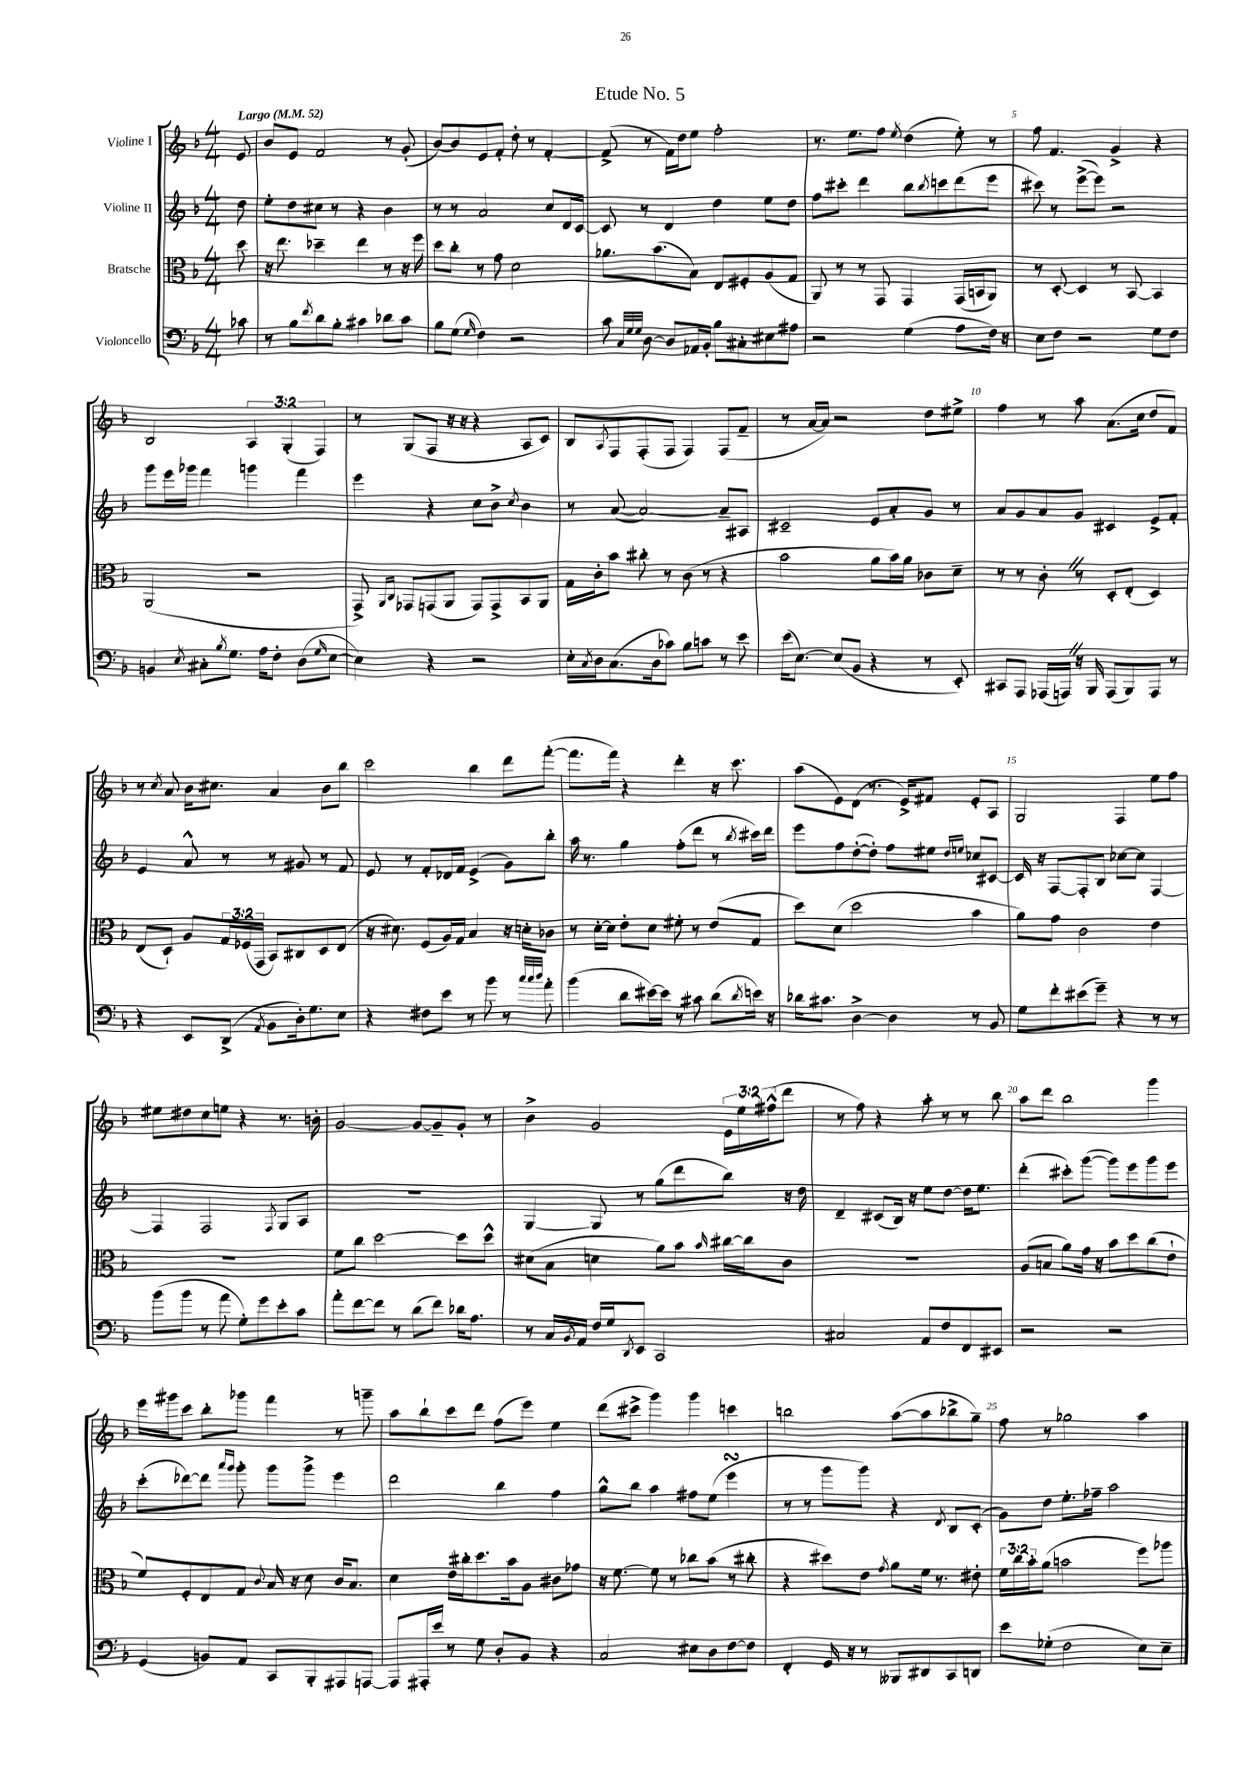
\header { title = "Etude No. 5" }
<<
\new StaffGroup <<
\new Staff = "s0" \with { instrumentName = "Violine I" } {
    \clef treble \key f \major \numericTimeSignature \time 4/4 \override Staff.TupletNumber.text = #tuplet-number::calc-fraction-text \partial 8 \tempo "Largo" 4 = 52
    e'8 |
    bes'8 e'8 f'2 r8 g'8-.( |
    bes'8~) bes'8 e'8 f'8-. d''8-. r8 f'4~-. |
    f'8->( r8 f'16) d''16 e''8 f''2-. |
    r8. e''8. f''8 \acciaccatura { e''8 } d''4( e''8-.) r8 |
    f''8 f'4. g'4-> r4 |
    bes2 \tuplet 3/2 { a4 g4-.( f4) } |
    r8 g8( f8 r16 r16 r4 a8 c'8) |
    bes8 \acciaccatura { a8 } f8 f8-.( f8 f4) f8( f'8-- |
    r8 a'16~ a'16) r2 d''8 eis''8-> |
    f''4 r8 a''8 a'8.( c''16 d''8 f'8) |
    r8 \acciaccatura { c''8 } a'8 bes'16 cis''8. a'4 bes'8 bes''8 |
    c'''2 bes''4 d'''8 f'''8~-.( |
    f'''8. f'''16) r4 d'''4-. r16 c'''8. |
    a''8( e'8) d'8( r8. e'16->) fis'8 e'8-. a8 |
    g2 f4 e''8 f''8 |
    eis''8 dis''8 c''8 e''8 r4 r8. b'16-. |
    g'2~ g'8~ g'8-- g'8-. r8 |
    bes'4-> g'2 \tuplet 3/2 { e'16 e''16 fis''16-^( } d'''8 |
    r8 f''8) r4 a''8-. r8 r8 bes''8 |
    a''8 d'''8 bes''2 g'''4 |
    e'''16 gis'''16 c'''8 bes''8-. ges'''8 f'''4 r8 g'''8-- |
    a''8 bes''8-! c'''8 d'''8 f''8( e'''8) e''4 |
    d'''8( cis'''8-> g'''4) g'''4 c'''4 |
    b''2 a''8~( a''8 bes''8-> g''8--) |
    f''8 r8 ges''2 a''4 \bar "|." |
}
\new Staff = "s1" \with { instrumentName = "Violine II" } {
    \clef treble \key f \major \numericTimeSignature \time 4/4 \partial 8
    d''8 |
    e''8-. d''8 cis''8 r8 r4 bes'4 |
    r8 r8 a'2 c''8 d'16 c'16~ |
    c'8 r8 d'4 d''4 e''8 d''8 |
    f''8 cis'''8-. d'''4 bes''8 \acciaccatura { bes''8 } c'''8 d'''8( e'''8 |
    cis'''8) r8 e'''8~->( e'''8) r2 |
    g'''8 e'''16 ges'''16 f'''4 g'''4 f'''4 |
    e'''4 r4 c''8 bes'8-> \acciaccatura { c''8 } bes'4 |
    r8 a'8~( a'2~) a'8-- ais8 |
    cis'2-- e'8 a'8-. g'8 r8 |
    a'8 g'8 a'8 g'8 cis'4 e'8-> f'8-. |
    e'4 a'8-^ r8 r8 gis'8 r8 f'8 |
    e'8 r8 f'8-. des'16 f'16 e'4->( g'8) bes''8-. |
    a''16 r8. g''4 f''8-.( d'''8 r8 \acciaccatura { bes''8 } cis'''16) d'''16 |
    e'''8 f''8 d''8~-.( d''8-.) f''8 eis''8 \grace { d''16 e''16 } ces''8 cis'8~ |
    cis'16 r16 f8~ f8-. bes8 ces''8~ ces''8 f4~ |
    f4 f2 \acciaccatura { f8 } g8 a8 |
    R1 |
    g4~ g8 r8 g''8( d'''8 bes''8) r16 d''16 |
    d'4-- cis'8( bes16) r16 e''8 d''8~ d''16 e''8. |
    d'''4-.( cis'''8-.) g'''8~( g'''8) e'''8 g'''8 e'''8 |
    c'''8-.( des'''8~) des'''8 \grace { a'''16 g'''16 } g'''8-. g'''8 g'''8-> e'''4 |
    d'''2 bes''4 f''4 |
    g''8-^ bes''8 a''4 fis''8 e''8( e'''4\turn |
    r8 r8 g'''8 g'''8) r4 \acciaccatura { d'8 } bes8 c'8-.( |
    g'8) d''8 e''8.-. fes''16-- a''2 \bar "|." |
}
\new Staff = "s2" \with { instrumentName = "Bratsche" } {
    \clef alto \key f \major \numericTimeSignature \time 4/4 \override Staff.TupletNumber.text = #tuplet-number::calc-fraction-text \partial 8
    d''8 |
    r16 e''8. des''4-- e''4 r8 r16 f''16 |
    d''8 c''8-. r8 g'8 d'2 |
    aes'8. bes'8.( bes8) e8 fis8-. a8( g8 |
    a,8) r8 r8 g,8 g,4 g,16( b,16 a,8) |
    r8 d8~-. d4 r8 bes,8~ bes,4 |
    a,2( r2 |
    g,8->) \grace { a,16 c16 } ges,8 g,8( a,8 g,8) g,8-> bes,8 a,8 |
    g16 c'16-. bes'8 cis''8-. r8 c'8( r8 r4 |
    bes'2 a'8 bes'16) a'16 ces'8 d'8-- |
    r8 r8 c'8-. \once \override BreathingSign.text = \markup { \musicglyph "scripts.caesura.straight" } \breathe r8 d8-. e8-.( d4) |
    e8( d8-!) a8 \tuplet 3/2 { g16 fes16( g,16 } bes,8) cis8 d8 e8( |
    r16 dis'8.) f8( a16) g16 bes4 r16 d'16-. ces'8 |
    r8 d'16~-. d'16 e'8-. d'8 fis'8-. r8 e'8( g8 |
    d''8) d'8( d''2 bes'4 |
    a'8) g'8 c'2 e'4 |
    R1 |
    f'8 c''8 d''2~ d''8 d''8-^ |
    dis'8( bes8 d'4 a'8) bes'8 \grace { bes'16 } cis''16~ cis''16 c'8 |
    R1 |
    a8( b8 a'8) g'16 r16 bes'8 d''8 c''8( e'8-! |
    f'8) f8-. e8 g8 \appoggiatura { c'8 } bes16 r16 d'8 c'16 bes8. |
    d'4 e'16 cis''16-. d''8. bes'16 a8 cis'8 ges'8 |
    r16 f'8.~ f'8 r8 ces''8 bes'8( r8 cis''8-. |
    r4 dis''8) e'8 \acciaccatura { g'8 } a'8 f'16 r8. eis'8-. |
    \tuplet 3/2 { f'16 c''16 bes'16-. } a'8( b'2 f''8) aes''8 \bar "|." |
}
\new Staff = "s3" \with { instrumentName = "Violoncello" } {
    \clef bass \key f \major \numericTimeSignature \time 4/4 \partial 8
    ces'8 |
    r8 bes8 \acciaccatura { f'8 } d'8 bes8-. cis'4 des'8 cis'8 |
    bes8 g8( \grace { g16 } f4) r2 |
    c'8 \grace { c32 g32 g32 } d8~ d8 aes,16 bes,16-. bes8 cis8-. eis8 ais8 |
    r2 g4( a8 f16) r16 |
    e8 f8 r2 g8 f8 |
    b,4 \acciaccatura { e8 } cis8-. \acciaccatura { bes8 } g8. a16 f8-. d8( \grace { g16 } e8~ |
    e4) r4 r2 |
    e16-. \acciaccatura { c8 } d16 c8.( d16 ces'8) bes8 c'8 r8 e'8 |
    e'16( e8.~) e8( bes,8 r4 r8 e,8-.) |
    cis,8 a,,8 aes,,16( a,,16) \once \override BreathingSign.text = \markup { \musicglyph "scripts.caesura.straight" } \breathe r16 bes,,16 a,,8( bes,,8) a,,8 r8 |
    r4 e,8 d,8->( \acciaccatura { a,8 } bes,8 d16-.) g8. e8 |
    r4 fis8 e'8 r8 bes'8 r8 \grace { c''32 c''32 d''32 } a'8-. |
    bes'4( d'8 eis'16~) eis'16 r8 cis'8 d'8( \acciaccatura { d'8 } e'16) r16 |
    des'16 cis'8. d4~-> d4 r8 bes,8 |
    g8 f'8-. eis'8( g'8--) r4 r8 r8 |
    bes'8( bes'8 r8 a'8 g8-.) g'8 e'8-. c'8 |
    a'8-. f'8~ f'8 r8 d'8( f'8) des'16 a8. |
    r8 c16 \acciaccatura { bes,8 } a,16 f16 g16 \acciaccatura { d,8 } e,8 c,2 |
    cis2 a,8 f8 f,8 eis,8 |
    r2 r2 |
    g,4( b,8) a,8 c,8 bes,,8-. ais,,8 a,,8~ |
    a,,8 ais,,16-. e'16 r8 g8 d8-. bes,8 r4 |
    c2 eis8 d8 f8~ f8 |
    f,4-. g,16 r16 r8 beses,,8 dis,8 c,8 d,8 |
    e'8 ges8-.( f2 e8) e8-- \bar "|." |
}
>>
>>
\layout { \context { \Score \override BarNumber.break-visibility = ##(#f #t #t) barNumberVisibility = #(every-nth-bar-number-visible 5) } }
